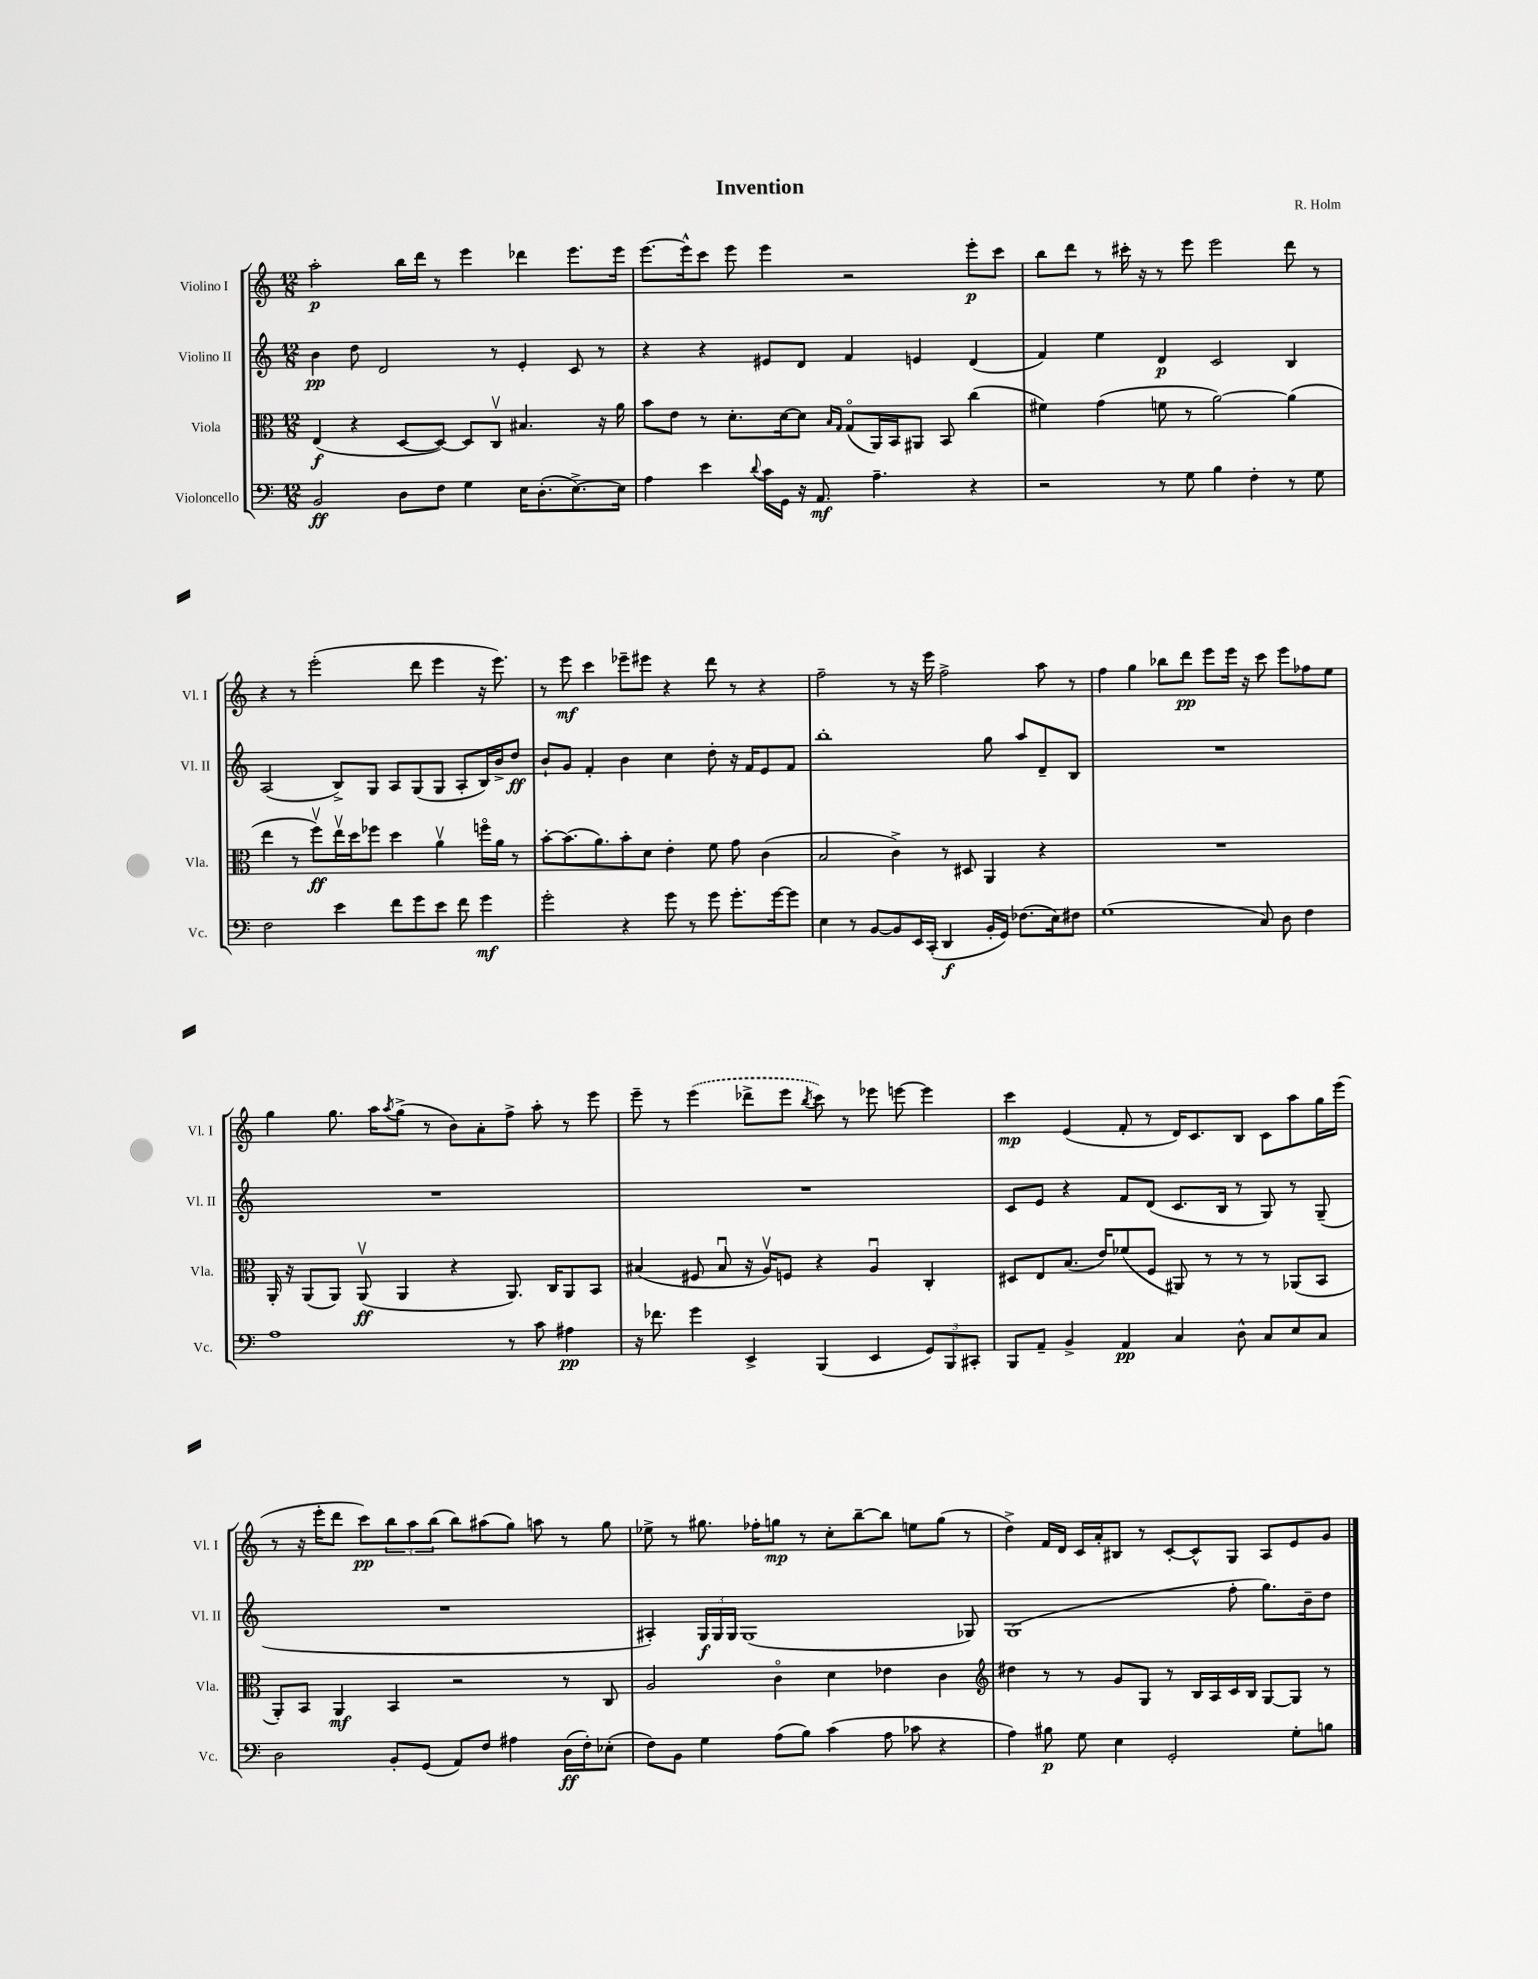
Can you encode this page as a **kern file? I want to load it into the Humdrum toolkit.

**kern	**kern	**kern	**kern
*staff4	*staff3	*staff2	*staff1
*clefF4	*clefC3	*clefG2	*clefG2
*k[]	*k[]	*k[]	*k[]
*M12/8	*M12/8	*M12/8	*M12/8
2BB/	(4E/	4b\	2aa'\
.	4r	8dd\	.
.	.	2d/	.
8D\L	[8D/L	.	16bb\LL
.	.	.	16ddd\JJ
8F\J	8D/_J)	.	8r
4G\	8D/]L	.	4eee\
.	8Cv/J	8r	.
16E\LK	4.B#/	4e'/	4ddd-\
(8.D'\	.	.	.
[8.E^\)	.	8c/	8.eee\L
.	16r	8r	.
16E\]Jk	16a\	.	16eee\Jk
=	=	=	=
4A\	8b\L	4r	[8.eee\L
.	8e\J	.	.
.	.	.	16eee^^\]k
4e\	8r	4r	8ccc\J
.	8.d'\L	.	8eee\
8qqd/	.	.	.
16c\LL	.	8e#/L	4eee\
16GG\JJ	[16d\k	.	.
16r	8d\]J	8d/J	.
8.AA/	.	.	.
.	16qqB/LL	.	.
.	16qqG/JJ	.	.
.	(8Go/L	4f/	2r
4.A~\	16AA/L)	.	.
.	16BB/J	.	.
.	8AA#/J	4e/	.
.	8BB/	.	.
4r	(4cc\	(4d/	8eee'\L
.	.	.	8ccc\J
=	=	=	=
2r	4f#\)	4f/)	8bb\L
.	.	.	8ddd\J
.	(4g\	4ee\	8r
.	.	.	16ccc#'\
.	.	.	16r
8r	8f\	4d/	8r
8G\	8r	.	8eee\
4B\	[2a\)	2c/	2eee\
4F'\	.	.	.
8r	(4a\]	4B/	8ddd\
8G\	.	.	8r
=	=	=	=
2F\	4ee\	(2A/	4r
.	8r	.	8r
.	8ffv\L)	.	(2eee'\
4e\	16eev\L	8B^/L)	.
.	16dd\J	.	.
.	8ff-\J	8G/J	.
8f\L	4dd\	8A/L	.
8g\	.	(8G/	8ddd\
8e\J	4av\	8G/J	4eee\
8f\	.	8A'/L	.
4g\	16ffo\LL	16B/L)	16r
.	16a\JJ	16b^/J	8.eee\)
.	8r	8dd/J	.
=	=	=	=
2g'\	[8b'\L	8b`/L	8r
.	(8.b\]	8g/J	8eee\
.	.	4f'/	4ccc\
.	8.a\)	.	.
4r	8b'\	4b\	8eee-~\L
.	8d\J	.	8eee#\J
8g\	4e'\	4cc\	4r
8r	.	.	.
8g\	8f\	8dd'\	8ddd\
8.g'\L	8g\	16r	8r
.	.	16f/LK	.
.	(4c\	8e/	4r
[16g\k	.	.	.
8g\]J	.	8f/J	.
=	=	=	=
4E\	2B/	1bb'	2ff~\
8r	.	.	.
[8BB/L	.	.	.
8BB/]	4c^\)	.	8r
16EE/L	.	.	16r
(16CC'/JJ	.	.	16eee\
4DD/	8r	.	2ff^\
.	8D#/	.	.
16BB'/LL	4AA/	8gg\	.
16GG/JJ)	.	.	.
(8.F-\L	.	8aa/L	.
.	4r	8d~/	8aa\
16E\k)	.	.	.
8F#\J	.	8B/J	8r
=	=	=	=
(1G	1.r	1.r	4ff\
.	.	.	4gg\
.	.	.	8bb-\L
.	.	.	8ddd\J
.	.	.	8eee\L
.	.	.	16eee\Jk
.	.	.	16r
8C/)	.	.	8ccc\
8D\	.	.	8eee\L
4F\	.	.	8ff-\
.	.	.	8ee\J
=	=	=	=
1A	16AA'/	1.r	4gg\
.	16r	.	.
.	(8AA/L	.	.
.	8AA/J)	.	8.gg\
.	(8AAv/	.	.
.	.	.	16aa\LK
.	.	.	8qaa/
.	4AA/	.	(8gg^\J
.	.	.	8r
.	4r	.	8b\L)
.	.	.	8a'\
8r	8.AA/)	.	8ff^\J
8c\	.	.	8aa'\
.	16C/LK	.	.
4A#\	8AA/	.	8r
.	8BB/J	.	8eee\
=	=	=	=
16r	(4B#/	1.r	8eee~\
8.f-\	.	.	.
.	.	.	8r
4g\	8F#/	.	(4eee\
.	8B#u/	.	.
4EE^/	16r	.	8ddd-^\L
.	16Av/LK)	.	.
.	8F/J	.	8eee\J
.	.	.	8qbb/
(4BBB/	4r	.	8ccc\)
.	.	.	8r
4EE/	4Au/	.	8eee-\
.	.	.	[8eee\
12GG/L)	4C'/	.	4eee\]
12BBB/	.	.	.
12CC#'/J	.	.	.
=	=	=	=
8BBB/L	8D#/L	8c/L	4ccc\
8AA~/J	8E/	8e/J	.
4BB^/	(8.B/J	4r	(4e/
.	16e/LK)	.	.
4AA/	(8f-/	8f/L	8f'/
.	8F/J	(8d/J	8r
4C/	8AA#/)	8.c/L	16d/LK)
.	.	.	8.c/
.	8r	.	.
.	.	16B/Jk	.
8D^^\	8r	8r	8B/J
8C/L	8r	8G/)	8c\L
8E/	(8AA-/L	8r	8aa\
8C/J	8BB/J	(8G~/	16gg\L
.	.	.	(16eee\JJ
=	=	=	=
2D\	8AA'/L)	1.r	8r
.	8BB/J	.	16r
.	.	.	16eee'\LK
.	4AA/	.	8ddd\J
.	.	.	8ccc\L)
8BB'/L	4BB/	.	12bb\
.	.	.	12aa\
(8GG/J	.	.	.
.	.	.	(12bb\J
8AA/L)	2r	.	8bb\L)
8F/J	.	.	(8aa#\
4A#\	.	.	8gg\J)
.	.	.	8aa\
(16D\LL	8r	.	8r
16F'\J)	.	.	.
(8E-'\J	8C/	.	8gg\
=	=	=	=
8F\L)	2A/	4A#'/)	8ee-^\
8BB\J	.	.	8r
4G\	.	24G/LL	8.gg#\
.	.	24G/	.
.	.	24G/JJ	.
.	.	(1G	.
.	.	.	16ff-'\LK
(8A\L	4co\	.	8gg\J
8B\J)	.	.	8r
(4c\	4d\	.	8cc'\L
.	.	.	[8bb~\
8A\	4e-\	.	8bb\]J
8c-\	.	.	8ee\L
4r	4c\	.	(8gg\J
.	.	8G-/)	8r
=	=	=	=
*	*clefG2	*	*
4A\)	4dd#\	(1G	4dd^\)
8B#\	8r	.	16f/LL
.	.	.	16d/JJ
8G\	8r	.	16c/LL
.	.	.	16a'/J
4E\	8g/L	.	8B#/J
.	8G/J	.	8r
2GG'/	8r	.	[8c'/L
.	16B/LL	.	8c^^/]
.	16A/	.	.
.	16c/	8ff'\	8G/J
.	16B/JJ	.	.
.	[8G/L	8.gg\L)	8A/L
8G'\L	8G/]J	.	8e/
.	.	16b~\k	.
8B\J	8r	8dd\J	8g/J
==	==	==	==
*-	*-	*-	*-
